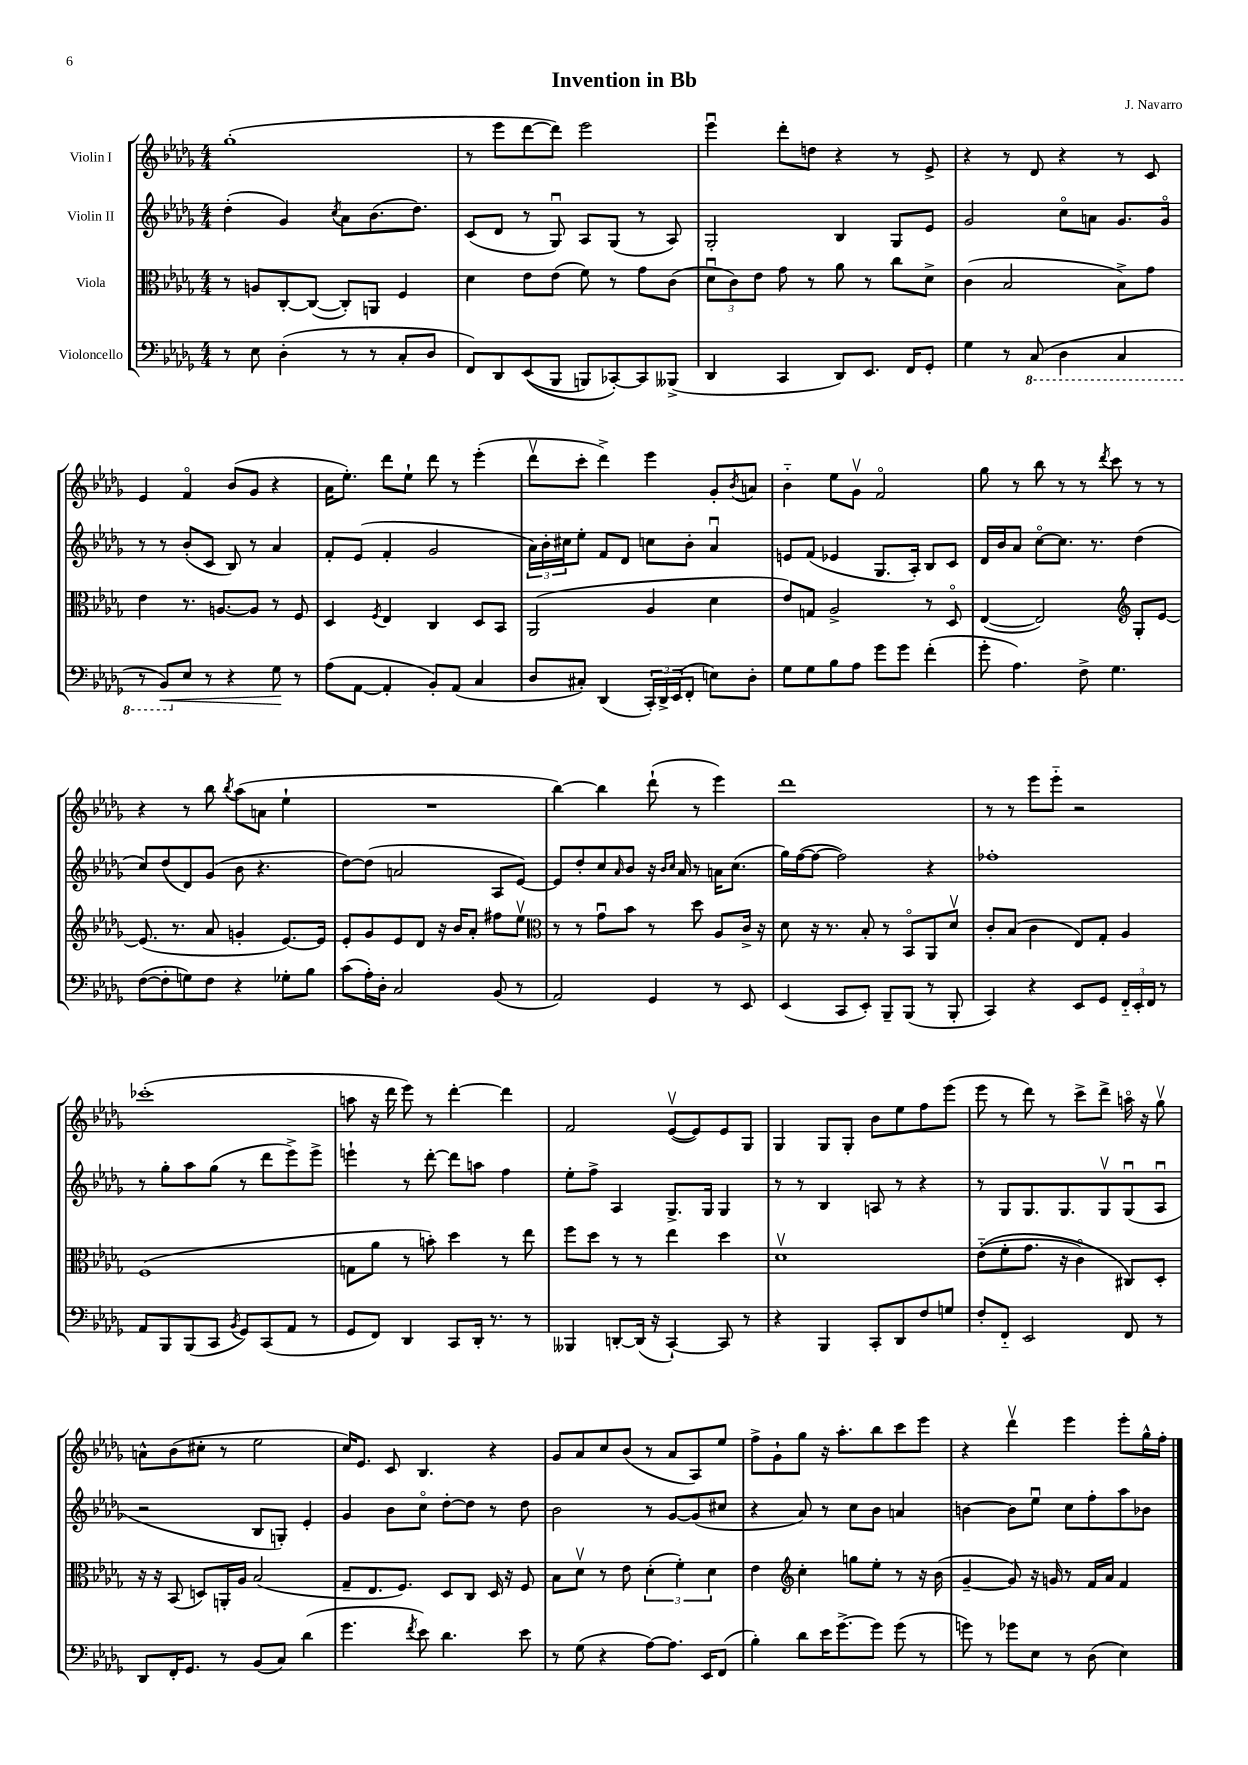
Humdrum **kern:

**kern	**kern	**kern	**kern
*staff4	*staff3	*staff2	*staff1
*clefF4	*clefC3	*clefG2	*clefG2
*k[b-e-a-d-g-]	*k[b-e-a-d-g-]	*k[b-e-a-d-g-]	*k[b-e-a-d-g-]
*M4/4	*M4/4	*M4/4	*M4/4
8r	8r	(4dd-'	(1gg-'
8E-	8A	.	.
(4D-'	[8C'	4g-)	.
.	(8C_	.	.
.	.	8qcc	.
8r	8C'])	8a-	.
8r	8AA	(8.b-	.
8C'	4F	.	.
.	.	8.dd-)	.
8D-	.	.	.
=	=	=	=
8FF)	4d-	(8c	8r
8DD-	.	8d-	8eee-
&((8EE-	8e-	8r	[8ddd-
8BBB-	(8e-	8G-u)	8ddd-])
8BBB)	8f)	8A-	2eee-
[8CC-'&)	8r	(8G-	.
8CC-]	8g-	8r	.
(8BBB--^	(8c	8A-)	.
=	=	=	=
4DD-	12d-u	2G-'	4eee-u
.	12c)	.	.
.	12e-	.	.
4CC	8g-	.	8ddd-'
.	8r	.	8dd
8DD-)	8a-	4B-	4r
8.EE-	8r	.	.
.	8cc	8G-	8r
16FF	.	.	.
8GG-'	8d-^	8e-	8e-^
=	=	=	=
4G-	(4c	2g-	4r
8r	2B-	.	8r
(8CC	.	.	8d-
4DD-	.	8cco	4r
.	.	8a	.
4CC	8B-^)	8.g-	8r
.	8g-	.	8c
.	.	16g-o	.
=	=	=	=
8r	4e-	8r	4e-
8BBB-)	.	8r	.
8E-	8.r	(8b-'	4fo
8r	.	8c	.
.	[8.A	.	.
4r	.	8B-)	(8b-
.	8A]	8r	8g-
8G-	8r	4a-	4r
8r	8F	.	.
=	=	=	=
(8A-	4D-	8f'	16a-
.	.	.	8.ee-')
[8AA-	.	(8e-	.
.	8qF	.	.
4AA-']	4E-	4f'	8ddd-
.	.	.	8ee-`
8BB-')	4C	2g-	8ddd-
(8AA-	.	.	8r
4C	8D-	.	(4eee-'
.	8BB-	.	.
=	=	=	=
8D-	(2AA-	24a-)	8ddd-v
.	.	24b-'	.
.	.	24cc#	.
8C#')	.	8ee-'	8ccc'
(4DD-	.	8f	4ddd-^)
.	.	8d-	.
24CC')	4A-	8cc	4eee-
24DD-^	.	.	.
(24EE-	.	.	.
8FF'	.	8b-'	.
8E)	4d-	4a-u	8g-'
.	.	.	8qb-
8D-'	.	.	8a
=	=	=	=
8G-	8e-)	8e	4b-'~
8G-	8G	(8f	.
8B-	2A-^	4e-	8ee-
8A-	.	.	8g-v
8g-	.	8.G-	2fo
8g-	.	.	.
.	.	16A-')	.
(4f'	8r	8B-	.
.	8D-o	8c	.
=	=	=	=
8g-'	([4E-	16d-	8gg-
.	.	16b-	.
4.A-)	.	8a-	8r
.	2E-])	[8cco	8bb-
.	.	8.cc]	8r
8F^	.	.	8r
.	.	8.r	.
.	.	.	8qddd-
4.G-	.	.	8ccc
*	*clefG2	*	*
.	8G-'	(4dd-	8r
.	[8e-	.	8r
=	=	=	=
([8F	(8.e-]	8cc)	4r
8F']	.	(8dd-	.
.	8.r	.	.
8G)	.	8d-)	8r
8F	8a-	(8g-	8bb-
.	.	.	8qbb-
4r	4g'	8b-	(8aa-
.	.	4.r	8a
8G-'	[8.e-)	.	4ee-`
8B-	.	.	.
.	16e-]	.	.
=	=	=	=
(8c	8e-'	[8dd-)	1r
16A-')	8g-	(8dd-]	.
16D-'	.	.	.
2C	8e-	2a	.
.	8d-	.	.
.	16r	.	.
.	16b-	.	.
.	8a-'	.	.
(8BB-	8ff#	8A-	.
8r	8ee-v	[8e-)	.
=	=	=	=
*	*clefC3	*	*
2AA-)	8r	8e-]	[4bb-)
.	8r	8dd-'	.
.	8g-u	8cc	4bb-]
.	.	16qqa-	.
.	8b-	8b-	.
4GG-	8r	16r	(8ddd-`
.	.	16qqb-	.
.	.	16qqcc	.
.	.	16a-	.
.	8dd-	8r	8r
8r	8A-	16a	4eee-)
.	.	(8.cc	.
8EE-	16c^	.	.
.	16r	.	.
=	=	=	=
(4EE-	8d-	16gg-)	1ddd-
.	.	([16ff	.
.	16r	8ff_	.
.	8.r	.	.
8CC	.	2ff])	.
8EE-')	8B-'	.	.
8BBB-~	8r	.	.
(8BBB-	8BB-o	.	.
8r	8AA-	4r	.
8BBB-'	8d-v	.	.
=	=	=	=
4CC)	8c'	1ff-'	8r
.	(8B-	.	8r
4r	4c	.	8eee-
.	.	.	8eee-'~
8EE-	8E-)	.	2r
8GG-	8G-'	.	.
24FF'~	4A-	.	.
24EE-'	.	.	.
24FF	.	.	.
8r	.	.	.
=	=	=	=
8AA-	(1F	8r	(1ccc-'
8BBB-	.	8gg-'	.
(8BBB-	.	8aa-	.
8CC	.	(8gg-	.
8qBB-	.	.	.
8GG-)	.	8r	.
(8CC	.	8ddd-	.
8AA-	.	8eee-^)	.
8r	.	8eee-^	.
=	=	=	=
8GG-	8G	4eee`	8aa
8FF)	8a-	.	16r
.	.	.	16ddd-
4DD-	8r	8r	8eee-)
.	8b')	[8ddd-'	8r
8CC	4dd-	8ddd-]	[4ddd-'
16DD-'	.	8aa	.
8.r	.	.	.
.	8r	4ff	4ddd-]
8r	8ee-	.	.
=	=	=	=
4BBB--	8ff	8ee-'	2f
.	8dd-	8ff^	.
[8DD'	8r	4A-	.
(16DD]	8r	.	.
16r	.	.	.
[4CC`)	4ee-	8.G-^	([8e-v
.	.	.	8e-])
.	.	16G-	.
8CC]	4dd-	4G-	8e-
8r	.	.	8G-
=	=	=	=
4r	1d-v	8r	4G-
.	.	8r	.
4BBB-	.	4B-	8G-
.	.	.	8G-'
8CC'	.	8A	8b-
8DD-	.	8r	8ee-
8F	.	4r	8ff
8G	.	.	(8eee-
=	=	=	=
8F'	&((8e-'~	8r	8eee-
8FF'~	8f'	8G-	8r
2EE-	8.g-	8.G-	8ddd-)
.	.	.	8r
.	16r	8.G-	.
.	4co)	.	8ccc^
.	.	8G-v	8ddd-^
8FF	8C#&)	(8G-u	16aao
.	.	.	16r
8r	8D-'	8A-u	8gg-v
=	=	=	=
8DD-	16r	2r	8a^^
.	16r	.	.
16FF'	(8BB-	.	(8b-
8.GG-	.	.	.
.	8D)	.	8cc#'
8r	16AA'	.	8r
.	16A-	.	.
(8BB-	(2B-	8B-	2ee-
8C)	.	8G')	.
(4d-	.	4e-'	.
=	=	=	=
4.g-	8G-~	4g-	16cc)
.	.	.	8.e-
.	8.E-	.	.
.	.	8b-	8c
.	8.F)	.	.
8qf	.	.	.
8e-)	.	8cco	4.B-
4.d-	8D-	[8dd-'	.
.	8C	8dd-]	.
.	16D-	8r	4r
.	16r	.	.
8e-	8F	8dd-	.
=	=	=	=
8r	8B-	2b-	8g-
(8G-	8d-v	.	8a-
4r	8r	.	8cc
.	8e-	.	(8b-
[8A-)	(6d-'	8r	8r
8.A-]	.	[8g-	8a-
.	6f')	.	.
.	.	(8g-]	8A-)
16EE-	.	.	.
.	6d-	.	.
(8FF	.	8cc#	8ee-
=	=	=	=
4B-')	4e-	4r	8ff^
.	.	.	8g-`
*	*clefG2	*	*
8d-	4cc'	8a-)	8gg-
16e-	.	8r	16r
[8.g-^	.	.	8.aa-'
.	8gg	8cc	.
8g-]	8ee-'	8b-	8bb-
(8g-	8r	4a	8ccc
8r	16r	.	8eee-
.	(16b-	.	.
=	=	=	=
8g)	[4g-~	[4b	4r
8r	.	.	.
8g-	8g-])	8b]	4ddd-v
8E-	16r	8ee-u	.
.	16g	.	.
8r	8r	8cc	4eee-
(8D-	16f	8ff'	.
.	16a-	.	.
4E-)	4f	8aa-	8eee-'
.	.	8b-	16gg-^^
.	.	.	16ff'
==	==	==	==
*-	*-	*-	*-
